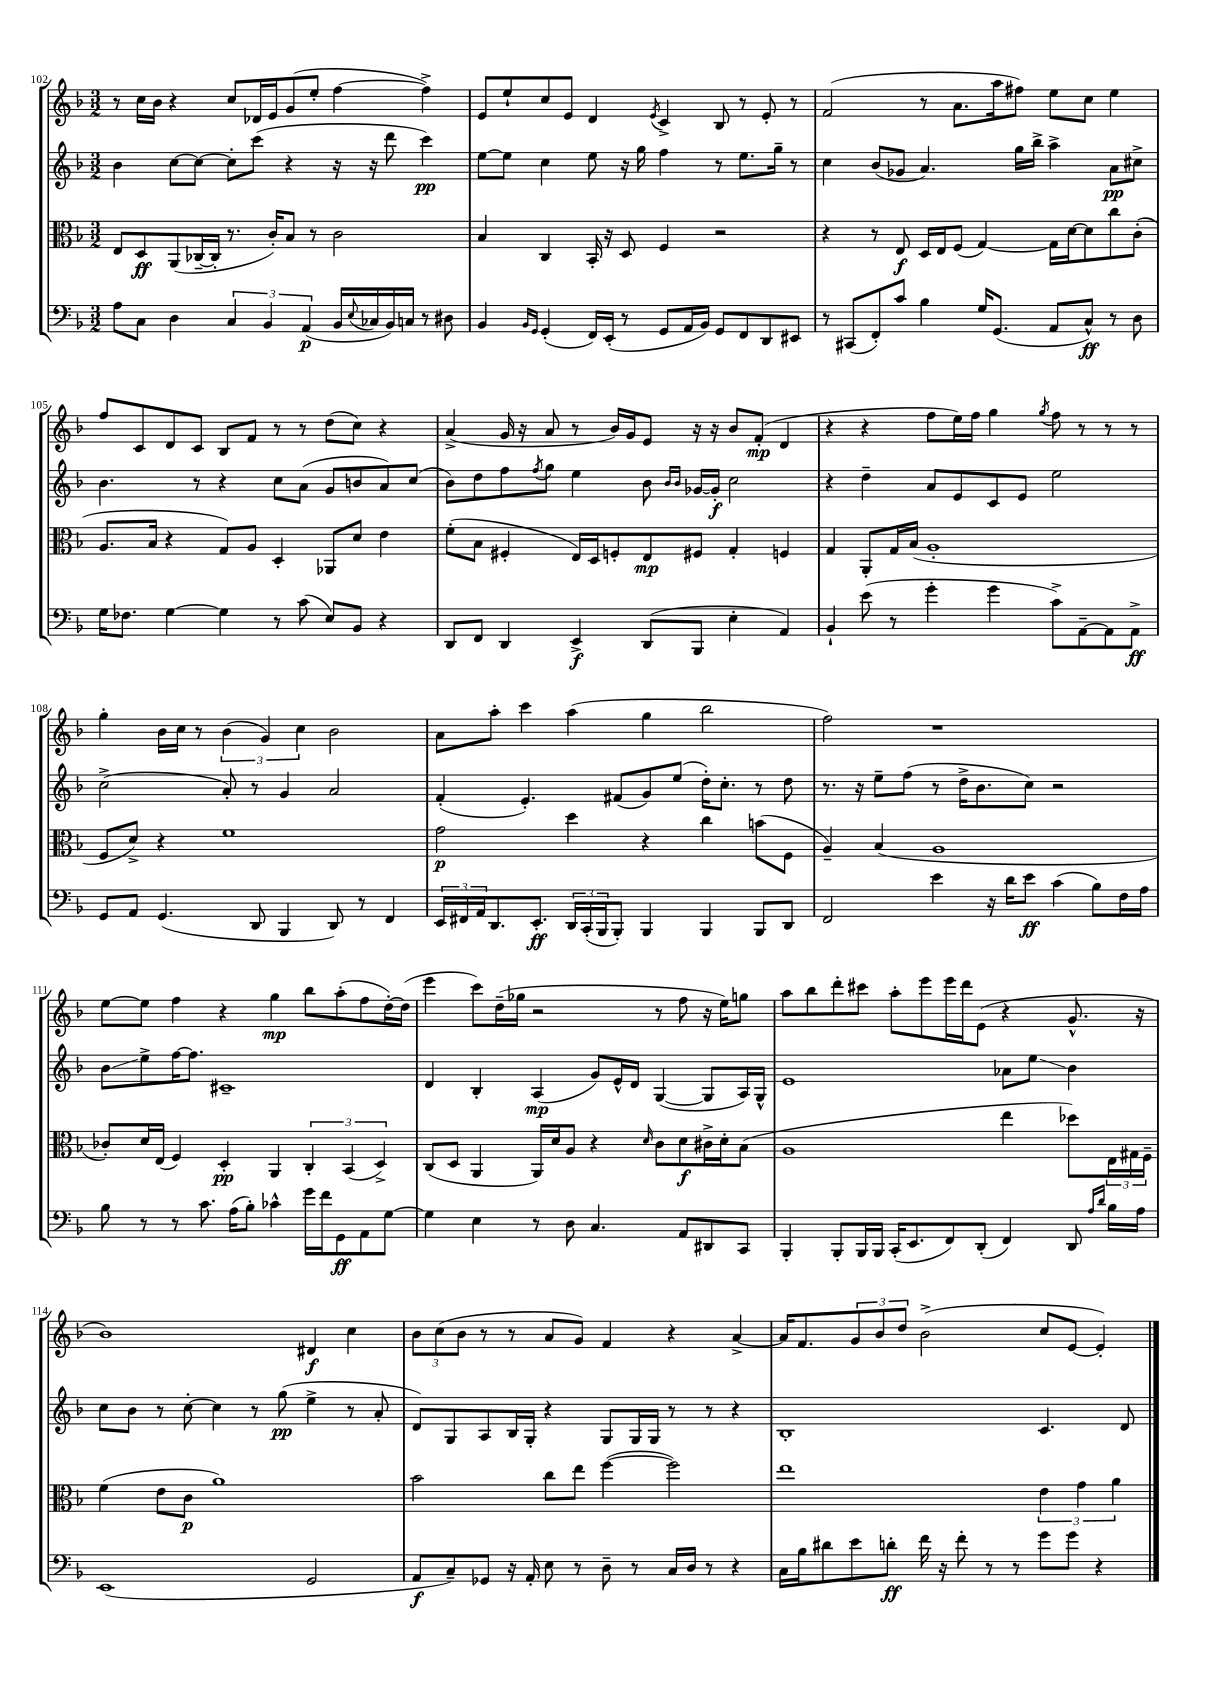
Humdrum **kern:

**kern	**kern	**kern	**kern
*staff4	*staff3	*staff2	*staff1
*clefF4	*clefC3	*clefG2	*clefG2
*k[b-]	*k[b-]	*k[b-]	*k[b-]
*M3/2	*M3/2	*M3/2	*M3/2
8A\L	8E/L	4b-\	8r
8C\J	8D/	.	16cc\LL
.	.	.	16b-\JJ
4D\	(8AA/	[8cc\L	4r
.	[16C-~/L	8cc\_J	.
.	16C-'/]JJ	.	.
6C/	8.r	8cc'\]L	8cc/L
.	.	(8ccc\J	16d-/L
6BB-/	.	.	.
.	16c'/LK)	.	16e/J
.	8B-/J	4r	(8g/
(6AA/	.	.	.
.	8r	.	8ee'/J
16BB-/LL	2c\	16r	[4ff\
8qqE/	.	.	.
16C-/	.	16r	.
16BB-/)	.	8ddd\	.
16C/JJ	.	.	.
8r	.	4ccc\)	4ff^\])
8D#\	.	.	.
=	=	=	=
4BB-/	4B-/	[8ee\L	8e/L
.	.	8ee\]J	8ee`/
16qqBB-/LL	.	.	.
16qqGG/JJ	.	.	.
(4GG'/	4C/	4cc\	8cc/
.	.	.	8e/J
16FF/LL)	16BB-'/	8ee\	4d/
(16EE'/JJ	16r	.	.
8r	8D/	16r	.
.	.	16gg\	.
.	.	.	8qe/
8GG/L	4F/	4ff\	4c^/
16AA/L	.	.	.
16BB-/JJ)	.	.	.
8GG/L	2r	8r	8B-/
8FF/	.	8.ee\L	8r
8DD/	.	.	8e'/
.	.	16gg~\Jk	.
8EE#/J	.	8r	8r
=	=	=	=
8r	4r	4cc\	(2f/
(8CC#/L	.	.	.
8FF'/)	8r	(8b-/L	.
8c/J	8E/	8g-/J	.
4B-\	16D/LL	4.a/)	8r
.	16E/J	.	.
.	(8F/J	.	8.a\L
16G/LK	[4G/)	.	.
(8.GG/J	.	.	16aa\k
.	.	16gg\LL	8ff#\J)
.	.	16bb-^\JJ	.
8AA/L	16G\]LL	4aa^\	8ee\L
.	[16d\J	.	.
8C^^/J)	8d\]	.	8cc\J
8r	8cc\	8a\L	4ee\
8D\	(8c'\J	8cc#^\J	.
=	=	=	=
16G\LK	8.A/L	4.b-\	8ff/L
8.F-\J	.	.	.
.	.	.	8c/
.	16B-/Jk	.	.
[4G\	4r	.	8d/
.	.	8r	8c/J
4G\]	8G/L)	4r	8B-/L
.	8A/J	.	8f/J
8r	4D'/	8cc\L	8r
(8c\	.	(8a\J	8r
8E/L)	8AA-/L	8g/L	(8dd\L
8BB-/J	8d/J	8b/	8cc\J)
4r	4e\	8a/)	4r
.	.	(8cc/J	.
=	=	=	=
8DD/L	(8f'\L	8b-\L)	(4a^/
8FF/J	8B-\J	8dd\	.
4DD/	4F#'/	8ff\	16g/
.	.	.	16r
.	.	8qff/	.
.	.	8gg\J	8a/
4EE^/	16E/LL)	4ee\	8r
.	16D/J	.	.
.	8F'/	.	16b-/LL)
.	.	.	16g/J
(8DD/L	8E/	8b-\	8e/J
.	.	16qqb-/LL	.
.	.	16qqb-/JJ	.
8BBB-/J	8F#/J	[16g-/LL	16r
.	.	16g-'/]JJ	16r
4E'\	4G'/	2cc\	8b-/L
.	.	.	(8f'/J
4AA/)	4F/	.	4d/
=	=	=	=
4BB-`/	4G/	4r	4r
(8e\	8AA'/L	4dd~\	4r
8r	16G/L	.	.
.	(16B-/JJ	.	.
4g'\	1A'	8a/L	8ff\L
.	.	8e/	16ee\L)
.	.	.	16ff\JJ
4g\	.	8c/	4gg\
.	.	8e/J	.
.	.	.	8qgg/
8c^\L)	.	2ee\	8ff\
[8AA~\	.	.	8r
8AA\]	.	.	8r
8AA^\J	.	.	8r
=	=	=	=
8GG/L	8F/L	(2cc^\	4gg'\
8AA/J	8d^/J)	.	.
(4.GG/	4r	.	16b-\LL
.	.	.	16cc\JJ
.	.	.	8r
.	1f	8a'/)	(6b-\
8DD/	.	8r	.
.	.	.	6g/)
4BBB-/	.	4g/	.
.	.	.	6cc\
8DD/)	.	2a/	2b-\
8r	.	.	.
4FF/	.	.	.
=	=	=	=
24EE/LL	2g\	(4f'/	8a\L
24FF#/	.	.	.
24AA/J	.	.	.
8.DD/	.	.	8aa'\J
.	.	4.e'/)	4ccc\
8.EE'/J	.	.	.
24DD/LL	4dd\	.	(4aa\
(24CC'/	.	.	.
24BBB-/J	.	.	.
8BBB-'/J)	.	(8f#/L	.
4BBB-/	4r	8g/)	4gg\
.	.	(8ee/J	.
4BBB-/	4cc\	16dd'\LK)	2bb-\
.	.	8.cc'\J	.
8BBB-/L	(8b\L	8r	.
8DD/J	8F\J	8dd\	.
=	=	=	=
2FF/	4A~/)	8.r	2ff\)
.	.	16r	.
.	(4B-/	8ee~\L	.
.	.	(8ff\J	.
4e\	1A	8r	1r
.	.	16dd^\LK	.
.	.	8.b-\	.
16r	.	.	.
16d\LK	.	.	.
8e\J	.	8cc\J)	.
(4c\	.	2r	.
8B-\L)	.	.	.
16F\L	.	.	.
16A\JJ	.	.	.
=	=	=	=
8B-\	8c-'/L)	8b-\L	[8ee\L
8r	16d/L	8ee^\	8ee\]J
.	(16E/JJ	.	.
8r	4F/)	[16ff\K	4ff\
.	.	8.ff\]J	.
8.c\	.	.	.
.	4D'/	1c#~	4r
(16A\LK	.	.	.
8B-'\J)	.	.	.
4c-^^\	4AA/	.	4gg\
16g\LL	6C'/	.	8bb-\L
16f\J	.	.	.
8GG\	.	.	(8aa'\
.	(6BB-/	.	.
8AA\	.	.	8ff\
.	6D^/)	.	.
[8G\J	.	.	[16dd'\L)
.	.	.	(16dd\]JJ
=	=	=	=
4G\]	(8C/L	4d/	4eee\
.	8D/J	.	.
4E\	4AA/	4B-'/	8ccc\L)
.	.	.	(16dd~\L
.	.	.	16gg-\JJ
8r	16AA/LL)	(4A/	2r
.	16d/J	.	.
8D\	8A/J	.	.
4.C/	4r	8g/L)	.
.	.	16e^^/L	.
.	.	16d/JJ	.
.	16qqd/	.	.
.	8c\L	([4G/	8r
8AA/L	8d\	.	8ff\
8DD#/	16c#^\L	8G/]L	16r
.	16d'\J	.	16ee\LK)
8CC/J	(8B-\J	16A/L)	8gg\J
.	.	16G^^/JJ	.
=	=	=	=
4BBB-'/	1A	1e	8aa\L
.	.	.	8bb-\
8BBB-'/L	.	.	8ddd'\
16BBB-/L	.	.	8ccc#\J
16BBB-/JJ	.	.	.
(16CC'/LK	.	.	8aa'\L
8.EE/	.	.	.
.	.	.	8eee\
8FF/)	.	.	16eee\L
.	.	.	16ddd\J
(8DD'/J	.	.	(8e\J
4FF/)	4ee\	8a-\L	4r
.	.	8ee\J	.
8DD/	8dd-\L)	4b-\	8.g^^/
16qqA/LL	.	.	.
16qqd/JJ	.	.	.
16B-\LL	24E\L	.	.
.	24G#\	.	.
16A\JJ	.	.	16r
.	24F~\JJ	.	.
=	=	=	=
(1EE	(4f\	8cc\L	1b-)
.	.	8b-\J	.
.	8e\L	8r	.
.	8c\J	[8cc'\	.
.	1a)	4cc\]	.
.	.	8r	.
.	.	(8gg\	.
2GG/	.	4ee^\	4d#/
.	.	8r	4cc\
.	.	8a'/	.
=	=	=	=
8AA/L	2b-\	8d/L)	12b-\L
.	.	.	(12cc\
8C~/)	.	8G/	.
.	.	.	12b-\J
8GG-/J	.	8A/	8r
16r	.	16B-/L	8r
16AA'/	.	16G'/JJ	.
8E\	8cc\L	4r	8a/L
8r	8ee\J	.	8g/J)
8D~\	([4ff\	8G/L	4f/
8r	.	16G/L	.
.	.	16G/JJ	.
16C/LL	2ff\])	8r	4r
16D/JJ	.	.	.
8r	.	8r	.
4r	.	4r	[4a^/
=	=	=	=
16C\LL	1ee	1B-'	16a/]LK
16B-\J	.	.	8.f/
8d#\	.	.	.
8e\	.	.	12g/
.	.	.	12b-/
8d'\J	.	.	.
.	.	.	12dd/J
16f\	.	.	(2b-^\
16r	.	.	.
8f'\	.	.	.
8r	.	.	.
8r	.	.	.
8g\L	6e\	4.c/	8cc/L
8g\J	.	.	[8e/J
.	6g\	.	.
4r	.	.	4e'/])
.	6a\	.	.
.	.	8d/	.
==	==	==	==
*-	*-	*-	*-
